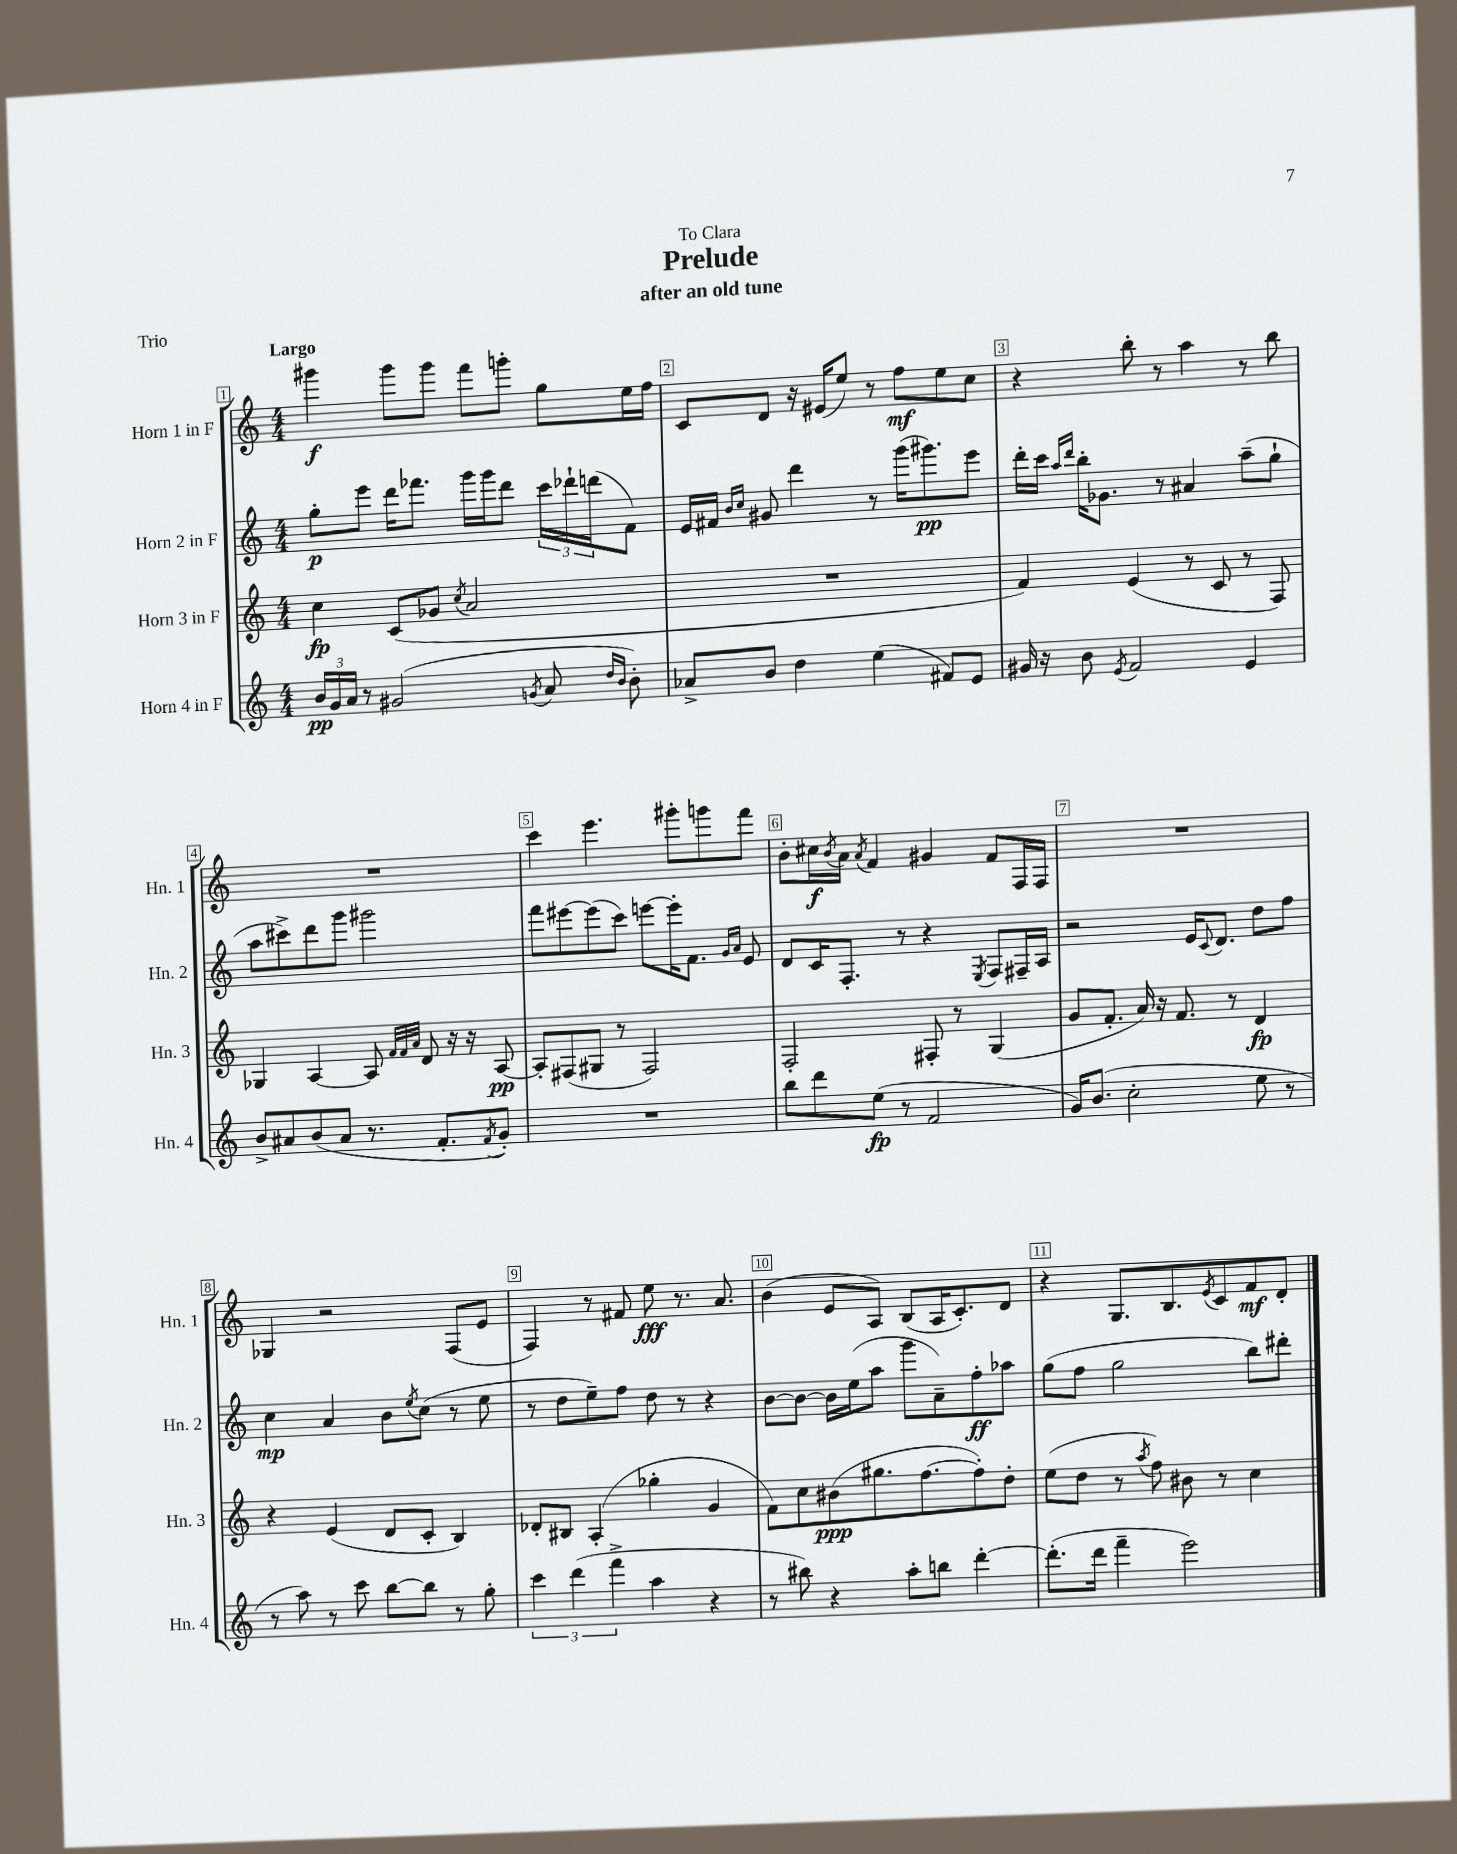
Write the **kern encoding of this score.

**kern	**kern	**kern	**kern
*staff4	*staff3	*staff2	*staff1
*clefG2	*clefG2	*clefG2	*clefG2
*k[]	*k[]	*k[]	*k[]
*M4/4	*M4/4	*M4/4	*M4/4
24b	4cc	8gg'	4ggg#
24g	.	.	.
24a	.	.	.
8r	.	8eee	.
(2g#	(8c	16ddd	8ggg#
.	.	8.fff-	.
.	8g-	.	8ggg#
.	8qcc	.	.
.	2a	16ggg	8fff
.	.	16ggg	.
.	.	8ddd	8ggg'
8qg	.	.	.
8a	.	24ccc	8gg
.	.	24ddd-`	.
.	.	(24ddd	.
16qqdd	.	.	.
16qqb	.	.	.
8b')	.	8f)	16ee
.	.	.	16ff
=	=	=	=
8a-^	1r	16e	8c
.	.	16f#	.
.	.	16qqb	.
.	.	16qqcc	.
8b	.	8g#	8d
4dd	.	4ddd	16r
.	.	.	(16e#
.	.	.	8ee)
(4ee	.	8r	8r
.	.	(16ggg	8ff
.	.	8.ggg#)	.
8f#)	.	.	8ee
8e	.	8eee	8cc
=	=	=	=
16g#	4f)	16ddd'	4r
16r	.	16ccc	.
.	.	16qqaa	.
.	.	16qqddd	.
8b	.	16bb'	.
.	.	8.g-	.
8qe	.	.	.
2f	(4e	.	8bb'
.	.	8r	8r
.	8r	4a#	4aa
.	8c	.	.
4e	8r	(8aa~	8r
.	8F)	8gg`	8bb
=	=	=	=
8b^	4G-	8aa	1r
8a#	.	8ccc#^)	.
(8b	[4A	8ddd	.
8a#	.	8ggg	.
8.r	8A]	2ggg#	.
.	32qqf	.	.
.	32qqf	.	.
.	32qqa	.	.
.	8d	.	.
8.f'	.	.	.
.	16r	.	.
.	16r	.	.
8qf	.	.	.
8g')	[8A	.	.
=	=	=	=
1r	8A']	8fff	4ccc
.	(8F#	[8eee#	.
.	8G#	(8eee#]	4.eee
.	8r	8ccc)	.
.	2F#)	[8eee	.
.	.	16eee']	8ggg#'
.	.	8.f	.
.	.	.	8ggg
.	.	16qqg	.
.	.	16qqa	.
.	.	8e	8fff
=	=	=	=
8bb	2F'	8d	8b'
8ddd	.	16c	16cc#
.	.	.	8qb
.	.	8.F'	16a
.	.	.	8qa
(8ee	.	.	4f
8r	.	8r	.
2f	8F#'	4r	4g#
.	8r	.	.
.	.	8qE	.
.	(4G	8F	8f
.	.	16F#~	16F
.	.	16A	16F
=	=	=	=
16g)	8g	2r	1r
(8.b	.	.	.
.	8.f'	.	.
2cc'	.	.	.
.	16a)	.	.
.	16r	.	.
.	8.f	.	.
.	.	16e	.
.	.	8qqc	.
.	.	8.d	.
.	8r	.	.
8ee	4d	8dd	.
8r	.	8ff	.
=	=	=	=
8r	4r	4cc	4G-
8aa)	.	.	.
8r	(4e	4a	2r
8ccc	.	.	.
[8bb	8d	8b	.
.	.	8qee	.
8bb]	8c'	(8cc	.
8r	4B)	8r	(8F
8gg'	.	8ee	8e
=	=	=	=
6ccc	8d-'	8r	4F)
.	8B#	8dd	.
(6ddd	.	.	.
.	(4A'	8ee~)	8r
6fff^	.	.	.
.	.	8ff	8f#
4aa	4gg-'	8dd	8ee
.	.	8r	8.r
4r	4g	4r	.
.	.	.	8.a
=	=	=	=
8r	8f)	[8b	(4b
8bb#)	8cc	8b_	.
4r	(8b#	16b]	8e
.	.	(16ee	.
.	8.gg#	8aa	8A)
8aa'	.	8ggg	(8B
.	[8.ff	.	.
8bb	.	8a~)	16A
.	.	.	8.c')
[4ddd'	8ff'])	8ff'	.
.	8dd'	8aa-	8d
=	=	=	=
(8.ddd']	(8ee	(8gg	4r
.	8dd	8ff	.
16ddd	.	.	.
4fff~	8r	2gg	8.G
.	8qaa	.	.
.	8ff)	.	.
.	.	.	8.B
2eee)	8b#	.	.
.	.	.	8qe
.	8r	.	8c
.	4cc	8bb)	8f
.	.	8ddd#'	8d'
==	==	==	==
*-	*-	*-	*-
